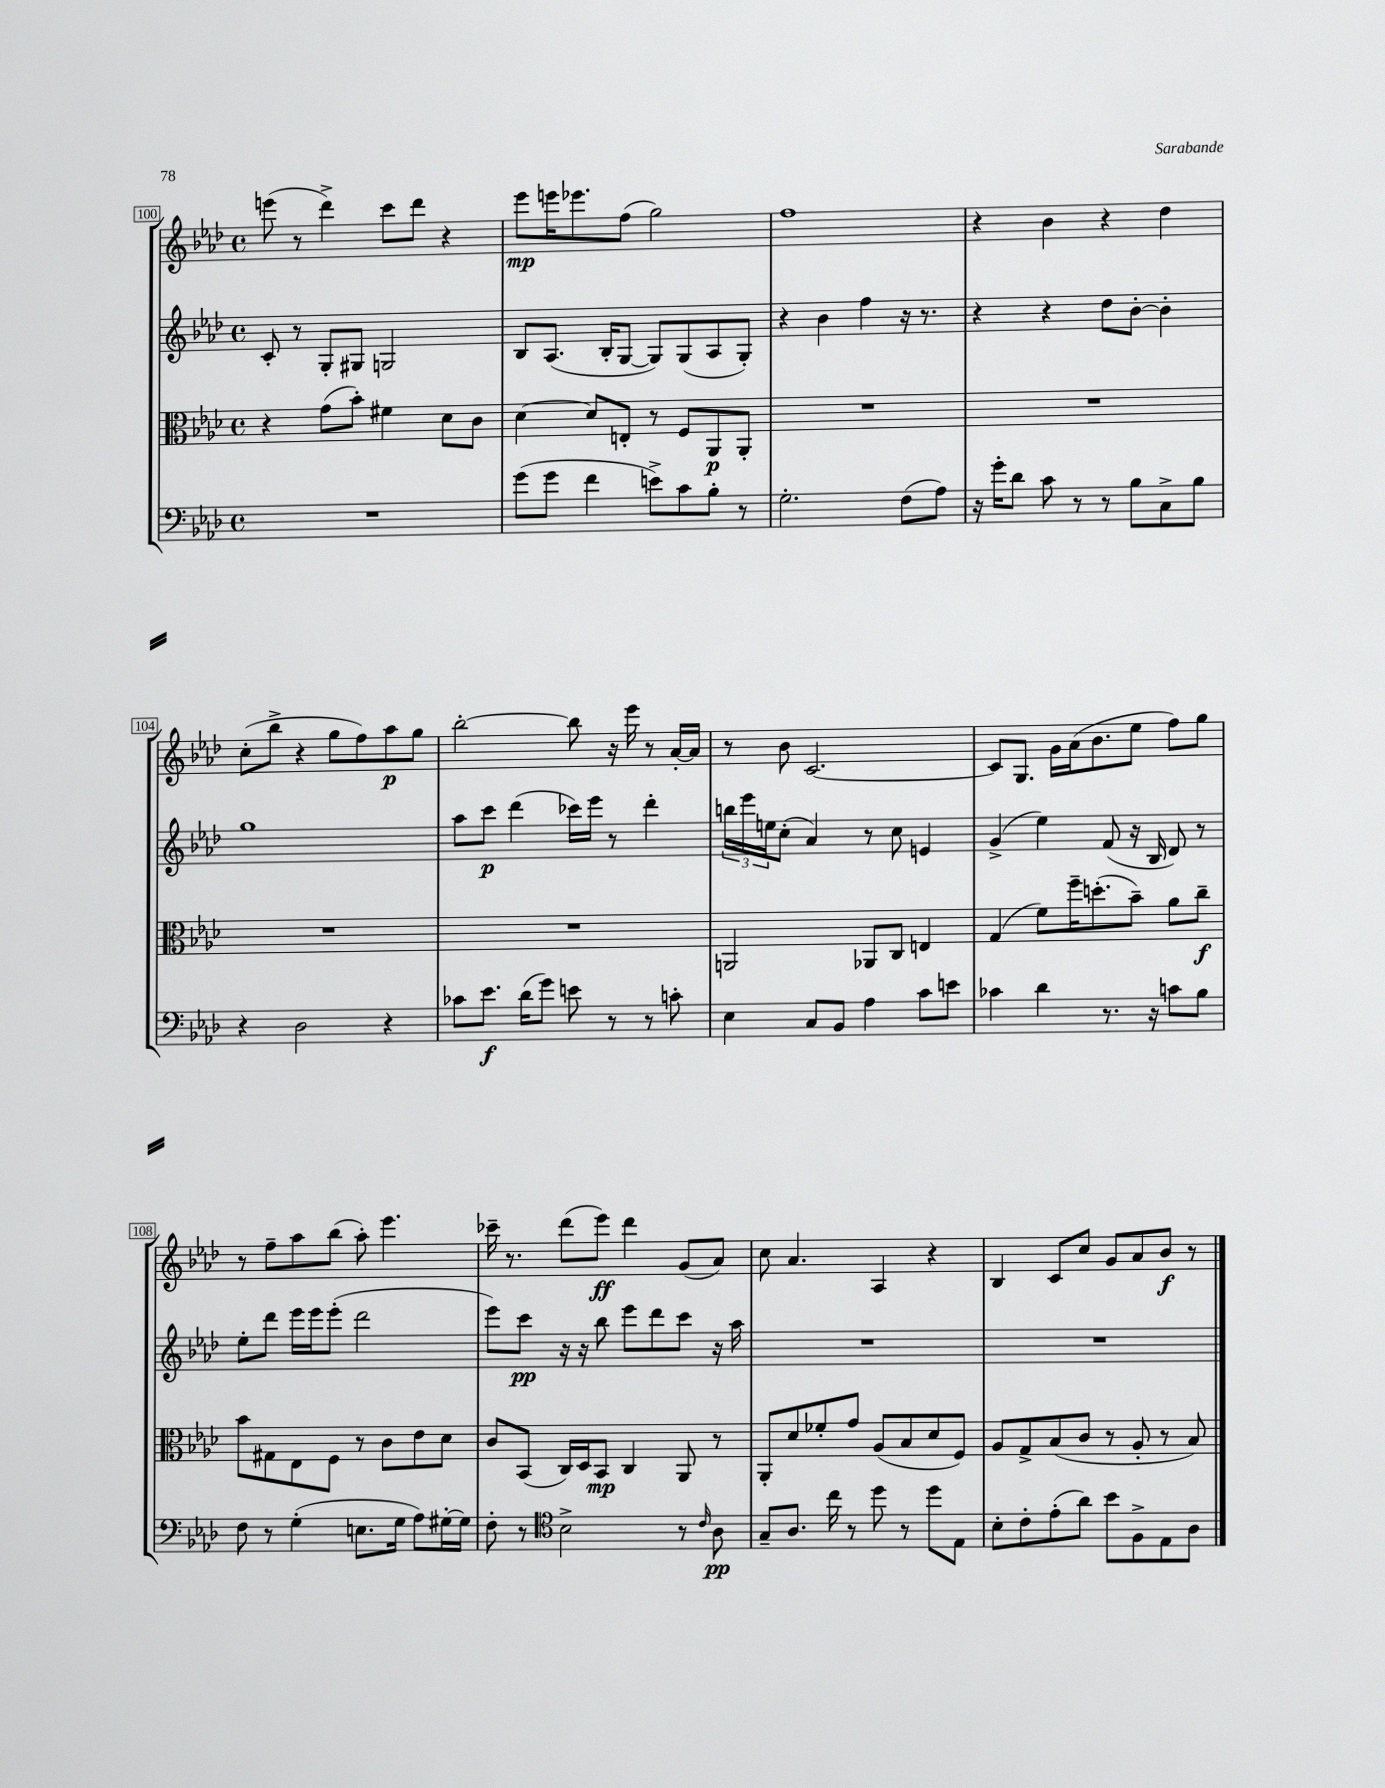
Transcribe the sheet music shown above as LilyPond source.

<<
\new StaffGroup <<
\new Staff = "s0" {
    \clef treble \key aes \major \defaultTimeSignature \time 4/4
    e'''8( r8 des'''4->) c'''8 des'''8 r4 |
    ees'''8\mp e'''16 ees'''8. f''8( g''2) |
    f''1 |
    r4 bes'4 r4 des''4 |
    c''8-.( bes''8-> r4 g''8 f''8) aes''8\p g''8 |
    bes''2~-. bes''8 r16 ees'''16 r8 aes'16~-. aes'16 |
    r8 bes'8 c'2.~ |
    c'8 g8. g'16 aes'16( bes'8. ees''8 f''8) g''8 |
    r8 f''8-- aes''8 bes''8( aes''8-.) ees'''4. |
    ces'''16-- r8. des'''8( ees'''8\ff) des'''4 g'8( aes'8) |
    c''8 aes'4. aes4 r4 |
    bes4 c'8 c''8 g'8 aes'8 bes'8\f r8 \bar "|." |
}
\new Staff = "s1" {
    \clef treble \key aes \major \defaultTimeSignature \time 4/4
    c'8-. r8 g8-. gis8 g2 |
    bes8 aes8.( bes16-. g8~ g8) g8( aes8 g8-.) |
    r4 bes'4 f''4 r16 r8. |
    r4 r4 des''8 bes'8~-. bes'4-. |
    g''1 |
    aes''8 c'''8\p des'''4( ces'''16) ees'''16 r8 des'''4-. |
    \tuplet 3/2 { b''16 ees'''16 e''16 } c''8-.( aes'4) r8 c''8 e'4 |
    g'4->( ees''4) f'8( r16 bes16 des'8) r8 |
    ees''8-. des'''8 ees'''16 ees'''16 ees'''8-.( des'''2 |
    ees'''8) c'''8\pp r16 r16 bes''8 ees'''8 des'''8 c'''8 r16 aes''16 |
    R1 |
    R1 \bar "|." |
}
\new Staff = "s2" {
    \clef alto \key aes \major \defaultTimeSignature \time 4/4
    r4 g'8( bes'8-.) fis'4 des'8 c'8 |
    des'4~ des'8 e8-. r8 f8 aes,8\p aes,8-. |
    R1 |
    R1 |
    R1 |
    R1 |
    a,2 aes,8 c8 e4 |
    g4( f'8) f''16-- d''8.-.( bes'8--) aes'8 c''8--\f |
    bes'8 gis8 ees8 f8 r8 c'8 ees'8 des'8 |
    c'8 bes,8( c16) des16 bes,8\mp c4 aes,8 r8 |
    aes,8-. des'8 fes'8-. g'8 aes8( bes8 des'8 f8) |
    aes8 g8-> bes8( c'8 r8 aes8-. r8 bes8) \bar "|." |
}
\new Staff = "s3" {
    \clef bass \key aes \major \defaultTimeSignature \time 4/4
    R1 |
    g'8( g'8 f'4 e'8->) c'8 bes8-. r8 |
    g2.-. f8( aes8) |
    r16 g'16-. des'8 c'8 r8 r8 bes8 c8-> bes8 |
    r4 des2 r4 |
    ces'8 ees'8.\f des'16( g'8) e'8 r8 r8 c'8-. |
    ees4 c8 bes,8 aes4 c'8 e'8 |
    ces'4 des'4 r8. r16 c'8 bes8 |
    f8 r8 g4-.( e8. g16 aes8) gis16~-. gis16 |
    f8-. r8 \clef tenor bes2-> r8 \grace { c'16 } aes8\pp |
    g8-- aes8. c''16 r8 des''8 r8 des''8 ees8 |
    bes8-. c'8-. ees'8-.( aes'8) bes'8 f8-> ees8 aes8 \bar "|." |
}
>>
>>
\layout { \context { \Score currentBarNumber = #100 \override BarNumber.stencil = #(make-stencil-boxer 0.1 0.3 ly:text-interface::print) } }
